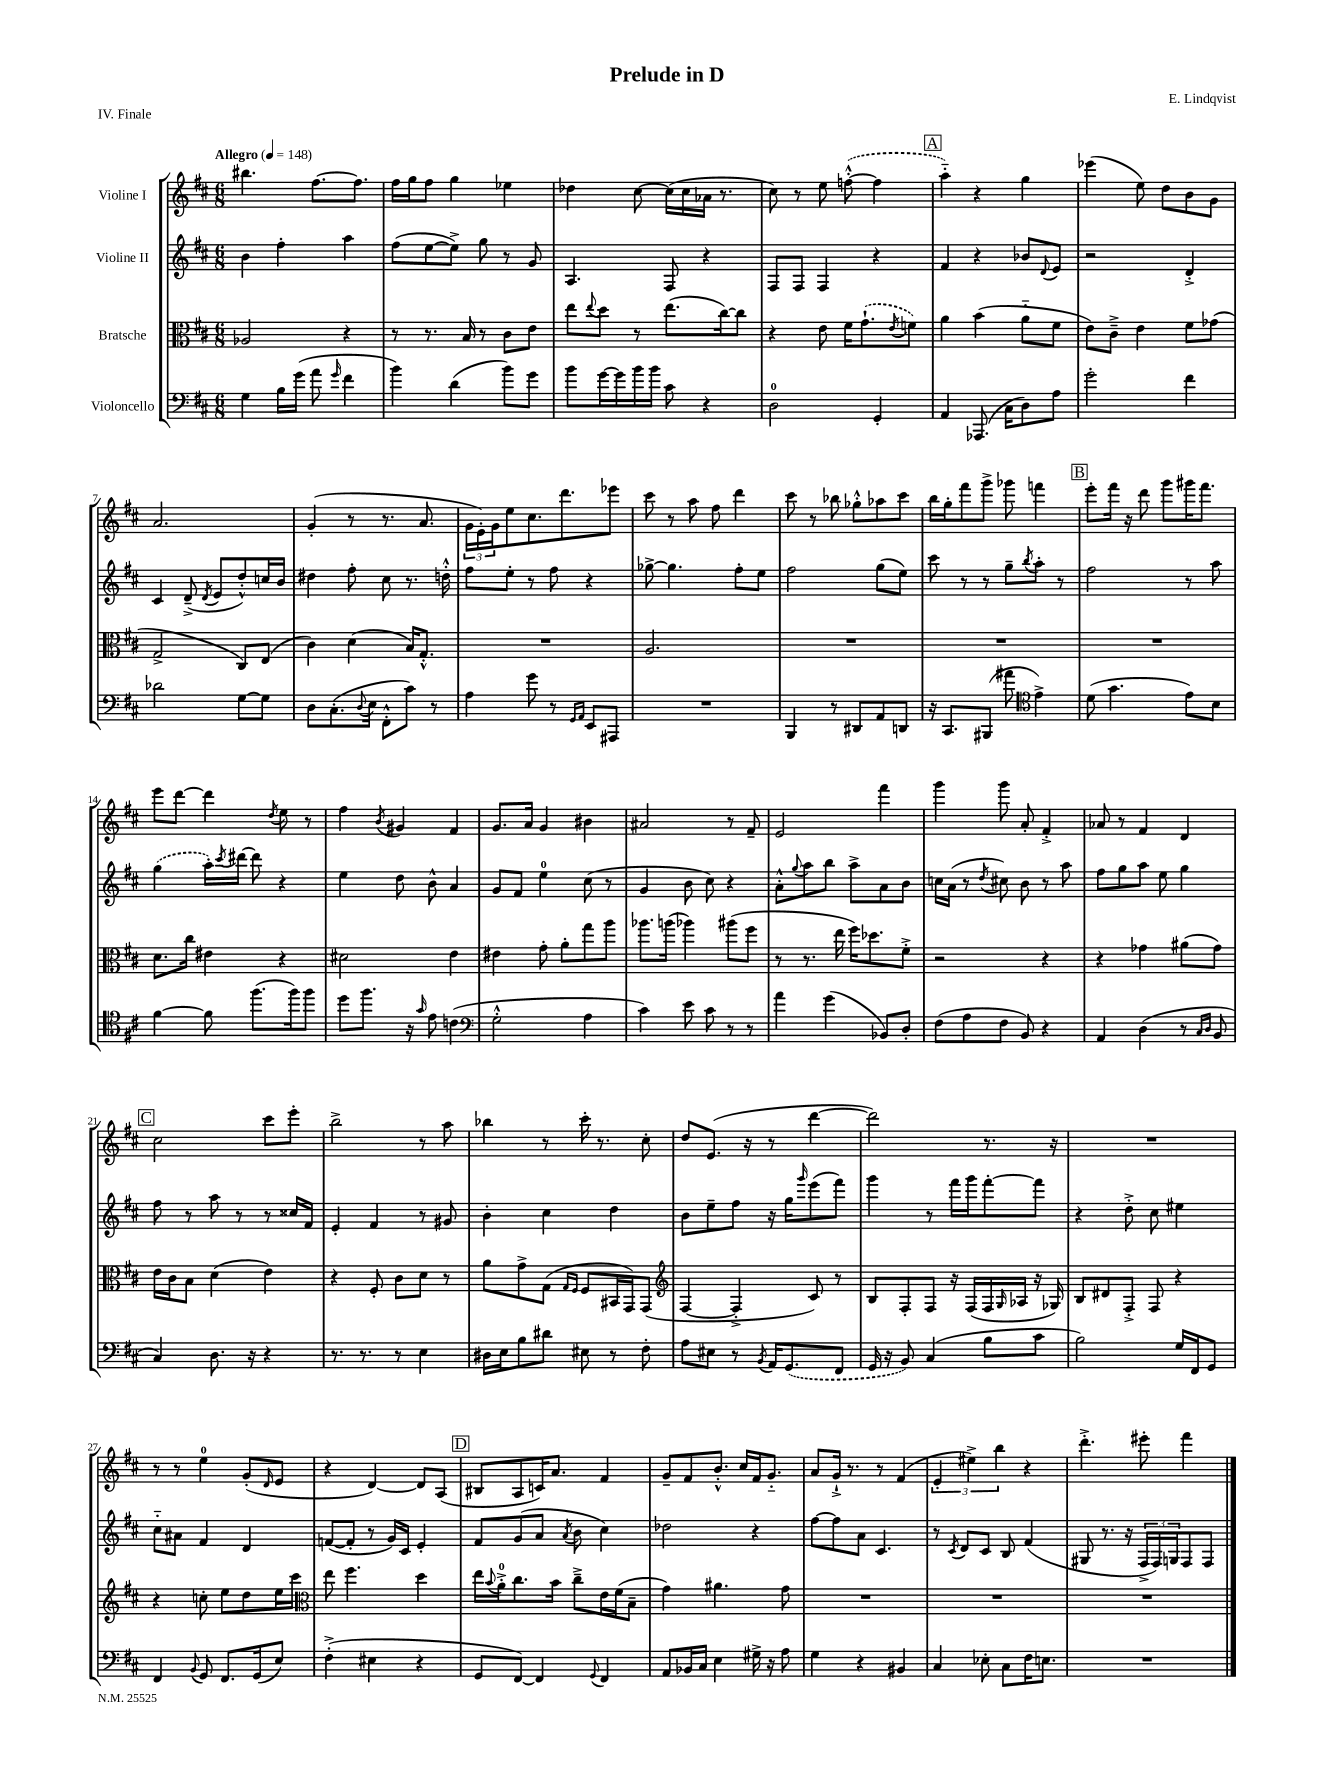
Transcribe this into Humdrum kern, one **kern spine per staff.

**kern	**kern	**kern	**kern
*staff4	*staff3	*staff2	*staff1
*clefF4	*clefC3	*clefG2	*clefG2
*k[f#c#]	*k[f#c#]	*k[f#c#]	*k[f#c#]
*M6/8	*M6/8	*M6/8	*M6/8
*MM148	*MM148	*MM148	*MM148
4G	2A-	4b	4.bb#
16B	.	4ff#'	.
(16g	.	.	.
8a	.	.	[8.ff#
16qqg	.	.	.
4f#	4r	4aa	.
.	.	.	8.ff#]
=	=	=	=
4b)	8r	(8ff#	16ff#
.	.	.	16gg
.	8.r	[8ee	8ff#
(4d	.	8ee^])	4gg
.	16B	.	.
.	8r	8gg	.
8b)	8c#	8r	4ee-
8g	8e	8g	.
=	=	=	=
8b	8ee	4.A	4dd-
.	8qqee	.	.
[16g	8dd	.	.
16g]	.	.	.
16b	8r	.	[8cc#
16b	.	.	.
8c#	(8.ee	8F#	(16cc#]
.	.	.	16cc#
4r	.	4r	16a-
.	[16cc#)	.	8.r
.	8cc#]	.	.
=	=	=	=
2D	4r	8F#	8cc#)
.	.	8F#	8r
.	8e	4F#	8ee
.	16f#	.	([8ff'^^
.	(8.g`	.	.
4GG'	.	4r	4ff]
.	8qe	.	.
.	8f)	.	.
=	=	=	=
4AA	4a	4f#	4aa'~)
(8.AAA-	(4b	4r	4r
16C#	.	.	.
8D)	8a'~	8b-	4gg
.	.	8qqd	.
8A	8f#	8e	.
=	=	=	=
2g'	8e)	2r	(4eee-
.	8c#~^	.	.
.	4e	.	8ee)
.	.	.	8dd
4f#	8f#	4d'^	8b
.	(8g-	.	8g
=	=	=	=
2d-	2G^	4c#	2.a
.	.	(8d~^	.
.	.	8qd	.
.	.	8e	.
[8G	8C#)	8dd'^^)	.
8G]	(8E	16cc	.
.	.	16b	.
=	=	=	=
8D	4c#)	4dd#	(4g'
(8.C#'	.	.	.
.	(4d	8ff#'	8r
8qqD	.	.	.
16E	.	.	.
8FF#'^^	.	8cc#	8.r
8c#)	16B)	8.r	.
.	8.G'^^	.	8.a
8r	.	.	.
.	.	16dd'^^	.
=	=	=	=
4A	2.r	8ff#	24g
.	.	.	24e')
.	.	.	24g
.	.	8ee'	8ee
8g	.	8r	8.cc#
8r	.	8ff#	.
.	.	.	8.ddd
16qqGG	.	.	.
16qqAA	.	.	.
8EE	.	4r	.
8AAA#	.	.	8eee-
=	=	=	=
2.r	2.A	[8gg-^	8ccc#
.	.	4.gg-]	8r
.	.	.	8aa
.	.	.	8ff#
.	.	8ff#'	4ddd
.	.	8ee	.
=	=	=	=
4BBB	2.r	2ff#	8ccc#
.	.	.	8r
8r	.	.	8bb-
8DD#	.	.	8gg-'^^
8AA	.	(8gg	8aa-
8DD	.	8ee)	8ccc#
=	=	=	=
16r	2.r	8ccc#	16bb
8.CC#	.	.	16gg'
.	.	8r	8fff#
(8BBB#	.	8r	8ggg^
8a#	.	8gg~	8ggg-
*clefC4	*	*	*
.	.	8qbb	.
4e^)	.	8aa'	4fff
.	.	8r	.
=	=	=	=
(8d	2.r	2ff#	8eee'
4.g	.	.	16fff#
.	.	.	16r
.	.	.	8ddd
.	.	.	8ggg
8e)	.	8r	16ggg#
.	.	.	8.fff#
8B	.	8aa	.
=	=	=	=
[4f#	8.d	(4gg	8eee
.	.	.	[8ddd
.	16cc#	.	.
8f#]	4e#	16aa')	4ddd]
.	.	8qccc#	.
.	.	[16ddd#	.
(8.ff#	.	8ddd#]	.
.	.	.	8qdd
.	4r	4r	8ee
16ff#)	.	.	.
8ff#	.	.	8r
=	=	=	=
8dd	2d#	4ee	4ff#
8.ff#	.	.	.
.	.	.	8qb
.	.	8dd	4g#
16r	.	.	.
16qqg	.	.	.
8e	.	8b^^	.
(4c	4e	4a	4f#
=	=	=	=
*clefF4	*	*	*
2G'^^	4e#	8g	8.g
.	.	8f#	.
.	.	.	16a
.	8g'	4ee	4g
.	8a'	.	.
4A	8gg	(8cc#	4b#
.	8aa	8r	.
=	=	=	=
4c#)	8.aa-	4g	2a#
.	(16aa	.	.
8e	4aa-)	8b	.
8c#	.	8cc#)	.
8r	(8aa#	4r	8r
8r	8ff#	.	8f#~
=	=	=	=
4a	8r	8a'^^	2e
.	.	8qqgg	.
.	8.r	8aa	.
(4g	.	8bb	.
.	16ee	.	.
.	16ff#)	8aa^	.
.	8.dd-	.	.
8BB-)	.	8a	4fff#
8D'	8f#'^	8b	.
=	=	=	=
(8F#	2r	16cc	4ggg
.	.	(16a	.
8A	.	8r	.
.	.	8qdd	.
8F#	.	8cc#)	8ggg
8BB)	.	8b	8a'
4r	4r	8r	4f#'^
.	.	8aa	.
=	=	=	=
4AA	4r	8ff#	8a-
.	.	8gg	8r
(4D	4g-	8aa	4f#
.	.	8ee	.
8r	(8a#	4gg	4d
16qqC#	.	.	.
16qqD	.	.	.
8BB	8g-)	.	.
=	=	=	=
4C#)	16e	8ff#	2cc#
.	16c#	.	.
.	8B	8r	.
8.D	(4d	8aa	.
.	.	8r	.
16r	.	.	.
4r	4e)	8r	8ccc#
.	.	16cc##	8eee'
.	.	16f#	.
=	=	=	=
8.r	4r	4e'	2bb^
8.r	.	.	.
.	8F#'	4f#	.
8r	8c#	.	.
4E	8d	8r	8r
.	8r	8g#	8aa
=	=	=	=
16D#	8a	4b'	4bb-
16E	.	.	.
8B	8g^	.	.
8d#	(8G	4cc#	8r
.	16qqG	.	.
.	16qqF#	.	.
8E#	8F#	.	16ccc#'
.	.	.	8.r
8r	16BB#	4dd	.
.	16GG)	.	.
8F#'	(8GG	.	8cc#'
=	=	=	=
*	*clefG2	*	*
8A	[4F#	8b	8dd
8E#	.	8ee~	(8.e
8r	4F#'^]	8ff#	.
.	.	.	16r
8qBB	.	.	.
16AA	.	16r	8r
(8.GG	.	16gg	.
.	.	16qqggg	.
.	8c#)	(8eee	[4ddd
8FF#	8r	8fff#)	.
=	=	=	=
16GG	8B	4ggg	2ddd])
16r	.	.	.
8BB)	8F#'	.	.
(4C#	8F#	8r	.
.	16r	16fff#	.
.	(16F#	16ggg	.
8B	16F#	[8fff#'	8.r
.	16qqG	.	.
.	16A-	.	.
8c#	16r	8fff#]	.
.	16G-)	.	16r
=	=	=	=
2B)	8B	4r	2.r
.	8d#	.	.
.	8F#'^	8dd'^	.
.	8F#	8cc#	.
16G	4r	4ee#	.
16FF#	.	.	.
8GG	.	.	.
=	=	=	=
4FF#	4r	8cc#'~	8r
.	.	8a#	8r
8qqBB	.	.	.
8GG	8cc'	4f#	4ee
8.FF#	8ee	.	.
.	8dd	4d	(8g'
(16GG	.	.	.
.	.	.	16qqd
8E)	16ee	.	8e
.	16ccc#	.	.
=	=	=	=
*	*clefC3	*	*
(4F#'^	8ee	([8f	4r
.	4.ff#	8f']	.
4E#	.	8r	[4d)
.	.	16g)	.
.	.	16c#	.
4r	4dd	4e'	8d]
.	.	.	(8A
=	=	=	=
8GG	16ee	8f#	8B#
.	8qqb	.	.
.	16a'^	.	.
[8FF#)	8.cc#	(8g	8A
4FF#]	.	8a	16c)
.	16b	.	8.a
.	.	8qa	.
.	8cc#~^	8b	.
8qqGG	.	.	.
4FF#	16e	4cc#)	4f#
.	(16f#	.	.
.	8B~	.	.
=	=	=	=
8AA	4g)	2dd-	8g~
16BB-	.	.	8f#
16C#	.	.	.
4E	4.a#	.	8.b'^^
.	.	.	16cc#
16G#^	.	4r	16f#
16r	.	.	8.g'~
8A	8g	.	.
=	=	=	=
4G	2.r	[8ff#	8a
.	.	8ff#]	16g`^
.	.	.	8.r
4r	.	8a	.
.	.	4.c#	8r
4BB#	.	.	(4f#
=	=	=	=
4C#	2.r	8r	6e'
.	.	8qc#	.
.	.	8d	.
.	.	.	6ee#^)
8E-'	.	8c#	.
.	.	.	6bb
8C#	.	8B	.
16F#	.	(4f#	4r
8.E	.	.	.
=	=	=	=
2.r	2.r	8G#	4.ddd'^
.	.	8.r	.
.	.	16r	.
.	.	24F#^	8eee#'
.	.	24F#)	.
.	.	24G	.
.	.	8F#	4fff#
.	.	8F#	.
==	==	==	==
*-	*-	*-	*-
